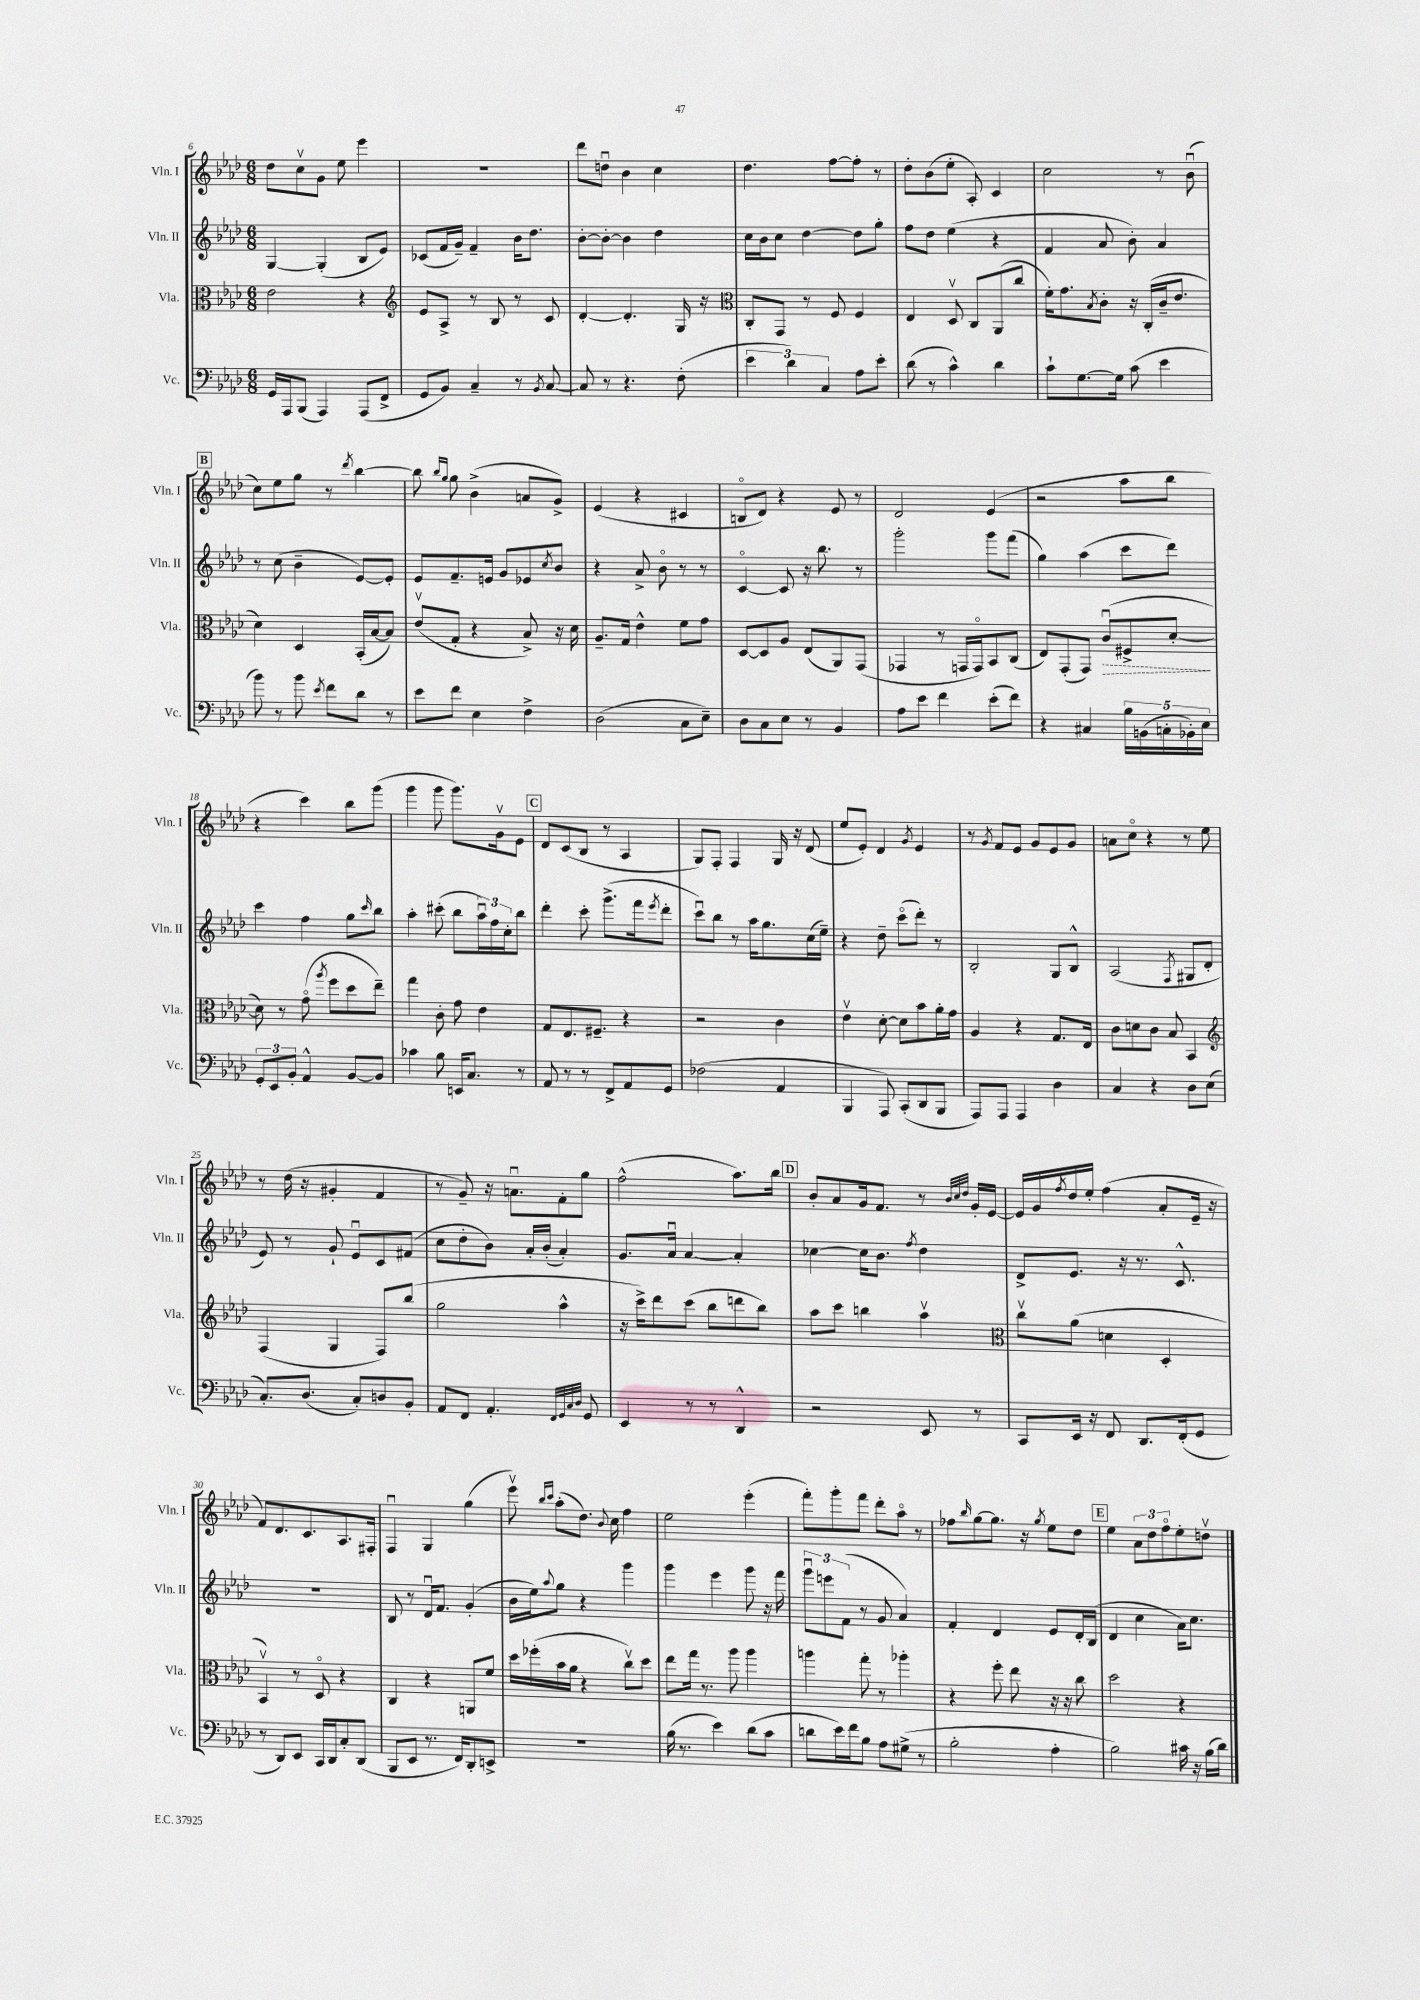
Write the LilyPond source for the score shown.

<<
\new StaffGroup <<
\new Staff = "s0" \with { instrumentName = "Vln. I" shortInstrumentName = "Vln. I" } {
    \clef treble \key aes \major \numericTimeSignature \time 6/8
    des''8 c''8\upbow g'8 ees''8 ees'''4 |
    R2. |
    des'''8 d''8\downbow bes'4 c''4 |
    des''4. f''8~ f''8-. r8 |
    des''8-. bes'8( ees''8-. aes8-.) c'4 |
    c''2 r8 bes'8\downbow( |
    \mark \markup { \box "B" } c''8) ees''8 g''8 r8 \acciaccatura { des'''8 } bes''4~ |
    bes''8 \grace { bes''16 g''16 } g''8 bes'4->( a'8 g'8->) |
    ees'4( r4 cis'4 |
    b8\flageolet des'8) r4 ees'8 r8 |
    des'2 ees'4( |
    r2 aes''8 bes''8 |
    r4 c'''4) bes''8 g'''8( |
    g'''4 g'''8 g'''8.) g'16\upbow ees'8 |
    \mark \markup { \box "C" } des'8 c'8( bes8 r8 aes4 |
    g8) f8-. f4 g16 r16 des'8( |
    ees''8 ees'8-.) des'4 \acciaccatura { g'8 } ees'4 |
    r8 \acciaccatura { g'8 } f'8 ees'8 g'8 ees'8 g'8 |
    a'8 c''8\flageolet r4 r8 ees''8 |
    r8 des''16( r16 gis'4-. f'4 |
    r8 g'8--) r16 a'8.\downbow f'8-. g''8 |
    f''2-^( aes''8.) bes''16 |
    \mark \markup { \box "D" } bes'8-. aes'8 g'16 f'8. r8 \grace { bes'32 c''32 des''32 } g'16-. ees'16~ |
    ees'16 g'16 \acciaccatura { f''8 } des''16 ees''16-. f''4( aes'8-. ees'16-- r16 |
    f'8) des'8. c'8. aes8. fis16-. |
    f4\downbow g4 g''4( |
    ees'''8\upbow) \grace { bes''16 c'''16 } aes''8-.( des''8.) \appoggiatura { bes'8 } c''16 f''4 |
    ees''2 ees'''4-.( |
    f'''8-.) g'''8-. f'''8 des'''8-. aes''8\flageolet r8 |
    fes''8 \grace { bes''16 } g''8~ g''8. r16 \acciaccatura { g''8 } ees''8 des''8 |
    \mark \markup { \box "E" } ees''4 \tuplet 3/2 { aes'8 des''8 f''8\flageolet } ees''8-. d''8\upbow \bar "|." |
}
\new Staff = "s1" \with { instrumentName = "Vln. II" shortInstrumentName = "Vln. II" } {
    \clef treble \key aes \major \numericTimeSignature \time 6/8
    g4~ g4-.( bes8 ees'8) |
    ces'8( f'16 g'16--) f'4-- bes'16 des''8. |
    bes'8~-. bes'8~-. bes'4 des''4 |
    c''16 bes'16 c''8 des''4~ des''8 g''8-. |
    f''8 des''8 ees''4( r4 |
    f'4 aes'8 bes'8-.) aes'4 |
    \mark \markup { \box "B" } r8 c''8( bes'4-- ees'8~) ees'8-. |
    ees'8 f'8.-- e'16 g'8 ees'8 \acciaccatura { c''8 } bes'8 |
    r4 aes'8-> bes'8\flageolet r8 r8 |
    c'4~\flageolet c'8 r16 bes''8. r8 |
    g'''2-. g'''8 f'''8( |
    g''4) aes''4( c'''8 des'''8) |
    c'''4 f''4 g''8 \grace { c'''16 } bes''8 |
    aes''4-. cis'''8-.( bes''8 \tuplet 3/2 { aes''16\downbow) f''16 c''16-. } bes''8 |
    \mark \markup { \box "C" } des'''4-. c'''8-. g'''8.->( f'''16 \acciaccatura { ees'''8 } des'''8-. |
    c'''8\downbow) bes''8 r8 aes''16 g''8. c''16( ees''16--) |
    r4 des''8-- c'''8\flageolet( des'''8-.) r8 |
    bes2-. g8 bes8-^ |
    aes2( \acciaccatura { f8 } gis8 des'8-. |
    ees'8) r8 g'8-! ees'8\downbow c'8 fis'8( |
    c''8 des''8-. bes'8) aes'16-. bes'16-.( aes'4-.) |
    g'8. aes'16\downbow aes'4~ aes'4-. |
    \mark \markup { \box "D" } ces''4~ ces''16 bes'8. \acciaccatura { f''8 } des''4 |
    des'8-> ees'8. r16 r8. c'8.-^ |
    R2. |
    bes8 r8 des'16\downbow f'8. g'4-.( |
    bes'16 ees''16) \appoggiatura { aes''8 } g''8 r4 g'''4 |
    g'''4 ees'''4 g'''8 r16 f'''16 |
    \tuplet 3/2 { g'''8\downbow e'''8 f'8( } r8 g'8 aes'4) |
    f'4-. des'4 ees'8 des'16-. bes16( |
    \mark \markup { \box "E" } des'4 c''4 aes'16) c''8. \bar "|." |
}
\new Staff = "s2" \with { instrumentName = "Vla." shortInstrumentName = "Vla." } {
    \clef alto \key aes \major \numericTimeSignature \time 6/8
    ees'2 r4 |
    \clef treble ees'8 aes8-> r8 bes8 r8 c'8 |
    des'4~-. des'4.-. g16 r16 |
    \clef alto c8-. g,8 r8 f8 f4 |
    ees4 des8\upbow c8 aes,8( c''8 |
    f'16-.) g'8. \acciaccatura { bes8 } c'8-. r16 c16-.( c'16-- ees'8. |
    \mark \markup { \box "B" } des'4) des4 bes,16-.( bes16~ bes8) |
    ees'8\upbow( g8-. r4 bes8->) r16 des'16 |
    aes8.-- g16 ees'4-^ f'8 g'8 |
    des8~ des8 aes8 ees8( aes,8) g,8( |
    ges,4 r8 g,16 g,16\flageolet) bes,8 c8( |
    ees8) g,8-.( g,8) \once \override Hairpin.style = #'dashed-line c'8\downbow\>( fis8-> des'8~-.\! |
    des'8) r8 g'8\flageolet( \acciaccatura { aes''8 } f''8 des''8 ees''8--) |
    g''4 c'8-. g'8 ees'4 |
    \mark \markup { \box "C" } g8 ees8. fis8.-- r4 |
    r2 c'4 |
    ees'4\upbow des'8~-. des'8 bes'8 aes'16-. g'16 |
    aes4 r4 g8. ees16 |
    c'8 d'8 c'8 bes8 bes,4 |
    \clef treble f4( g4 f8) bes''8( |
    g''2 aes''4-^ |
    r16 c'''16->) des'''8 c'''8( bes''8 d'''8 bes''8) |
    \mark \markup { \box "D" } aes''8 c'''8 b''4 aes''4\upbow |
    \clef alto c''8\upbow aes'8( d'4 des4-. |
    bes,4\upbow) r8 des8\flageolet r4 |
    c4 r4 a,8 f'8 |
    des''16 fes''16-.( bes'16 aes'16 r4 c''8\upbow) des''8 |
    ees''8 g''16 r8. aes''8 aes''4 |
    a''4 g''8-. r8 aes''4-. |
    r4 f''8-. ees''8 r16 r16 c''8 |
    \mark \markup { \box "E" } des''2 r4 \bar "|." |
}
\new Staff = "s3" \with { instrumentName = "Vc." shortInstrumentName = "Vc." } {
    \clef bass \key aes \major \numericTimeSignature \time 6/8
    g,16 aes,,16 bes,,8( aes,,4) aes,,8( f,8-> |
    g,8 bes,8) c4-- r8 \acciaccatura { bes,8 } c8~ |
    c8 r8 r4. f8-.( |
    \tuplet 3/2 { ees'4 des'4) c4 } aes8 ees'8-. |
    des'8( r8 c'4-^) des'4 |
    c'8-! g8.~ g16 c'8( ees'4 |
    \mark \markup { \box "B" } bes'8) r8 bes'8 \acciaccatura { ees'8 } f'8 des'8 r8 |
    ees'8 f'8 ees4 f4-> |
    des2( c8 ees8--) |
    des8 c8 ees8 r8 bes,4 |
    aes8 ees'8 f'4 ees'8-.( f'8) |
    r4 cis4 \tuplet 5/4 { bes16 b,16( c16-. bes,16-.) ees16 } |
    \tuplet 3/2 { g,8-. ees,8 bes,8-. } aes,4-^ bes,8~ bes,8 |
    ces'4 bes8 e,16 c8. r8 |
    \mark \markup { \box "C" } aes,8 r8 r8 f,8-> aes,8 g,8 |
    fes2( aes,4 |
    bes,,4 aes,,8) c,8-.( des,8 bes,,8 |
    aes,,8) aes,,8 aes,,4 des4 |
    c4 r4 des8 ees8( |
    c8.-.) des8.( c8-.) d8 bes,8-. |
    aes,8 f,8 aes,4.-. \grace { f,32 g,32 c32 des32 } g,8 |
    ees,4 r8 r8 des,4-^ |
    \mark \markup { \box "D" } r2 ees,8 r8 |
    c,8 ees,16 r16 f,8 des,8. f,16-.( g,8 |
    r8 des,8) ees,8 c,16 des,16 c8-. des,8( |
    bes,,8 ees,8 r8. f,16) des,8-. e,8-> |
    R2. |
    bes16( r8. ees'4) des'8( c'8 |
    d'8 ees'16) f'16 bes8 aes8 gis8->( r8 |
    bes2-. aes4-. |
    \mark \markup { \box "E" } bes2) cis'16 r16 bes16( des'16) \bar "|." |
}
>>
>>
\layout { \context { \Score currentBarNumber = #6 } }
